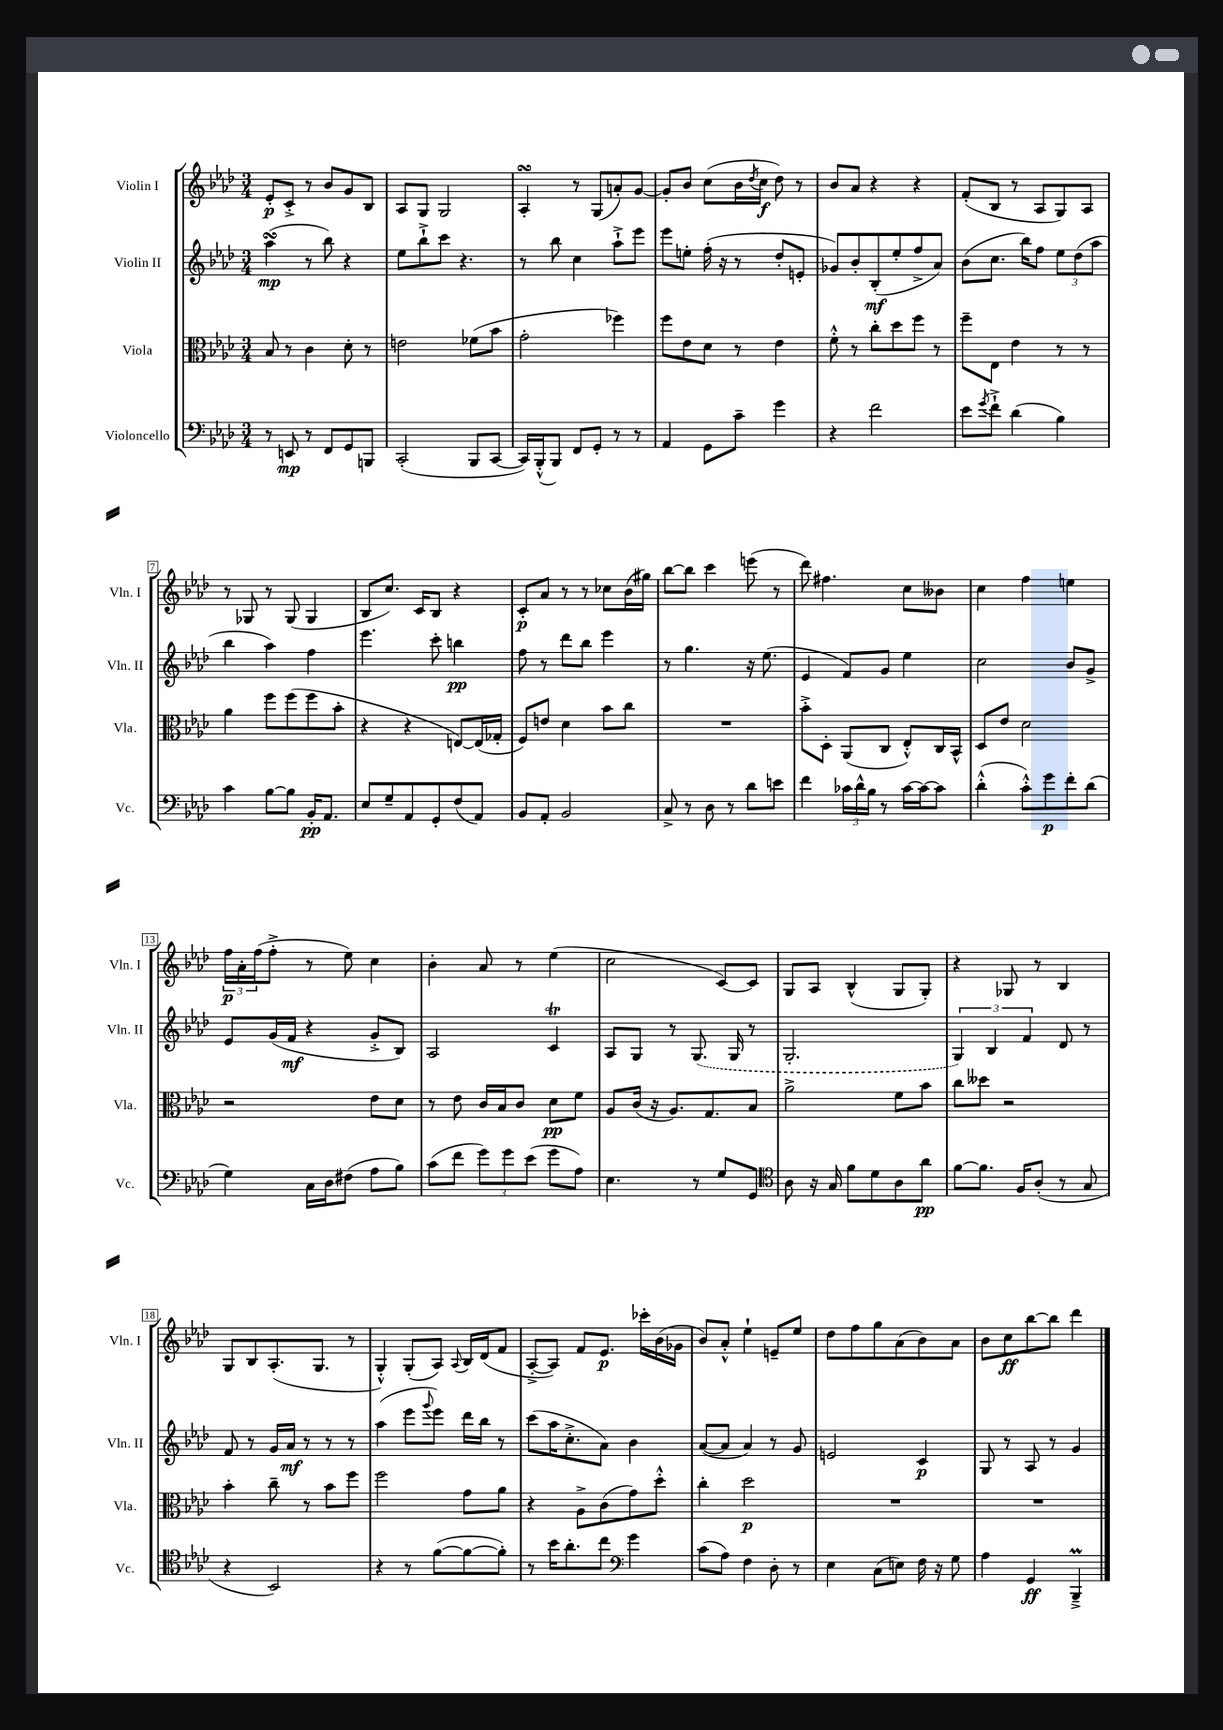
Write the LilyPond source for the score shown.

<<
\new StaffGroup <<
\new Staff = "s0" \with { instrumentName = "Violin I" shortInstrumentName = "Vln. I" } {
    \clef treble \key aes \major \numericTimeSignature \time 3/4
    ees'8-.\p c'8-.-> r8 bes'8 g'8 bes8 |
    aes8 g8 g2 |
    aes4-.\turn r8 g8( a'8-.) g'8~ |
    g'8-. bes'8 c''8( bes'16 \acciaccatura { des''8 } c''16\f des''8) r8 |
    bes'8 aes'8 r4 r4 |
    f'8-.( bes8 r8 aes8 g8) aes8 |
    r8 ges8 r8 ges8( ges4 |
    bes8 c''8.) c'16 bes8 r4 |
    c'8-.\p aes'8 r8 r8 ces''8 bes'16( gis''16) |
    bes''8~ bes''8 c'''4 e'''8( r8 |
    des'''8) fis''4. c''8 beses'8 |
    c''4 f''4 e''4 |
    \tuplet 3/2 { f''16\p aes'16-. f''16( } f''8-.-> r8 ees''8) c''4 |
    bes'4-. aes'8 r8 ees''4( |
    c''2 c'8~) c'8 |
    g8 aes8 bes4-^( g8 g8-.) |
    r4 ges8 r8 bes4 |
    g8 bes8 aes8.-.( g8. r8 |
    g4-.-^) g8-.( aes8) \appoggiatura { aes8 } bes16 des'16( f'8 |
    aes8~-.-> aes8) f'8 ees'8.\p ces'''16-. bes'16( ges'16 |
    bes'8) aes'8-.-^ ees''4-! e'8-- ees''8 |
    des''8 f''8 g''8 aes'8( bes'8) aes'8 |
    bes'8 c''8\ff bes''8~ bes''8 des'''4 \bar "|." |
}
\new Staff = "s1" \with { instrumentName = "Violin II" shortInstrumentName = "Vln. II" } {
    \clef treble \key aes \major \numericTimeSignature \time 3/4
    aes''4\turn\mp( r8 bes''8) r4 |
    ees''8 bes''8-!-> c'''8 r4. |
    r8 bes''8 c''4 aes''8-!-> ees'''8 |
    ees'''8 e''8-. f''16-.( r16 r8 des''8-. e'8-. |
    ges'8) bes'8-. bes8-.\mf( ees''8-. f''8-> aes'8) |
    bes'8( c''8. bes''16) f''8 \tuplet 3/2 { ees''8 des''8( aes''8 } |
    bes''4 aes''4) f''4 |
    ees'''4. c'''8-. b''4\pp |
    f''8 r8 des'''8 bes''8 ees'''4 |
    r8 g''4. r16 ees''8.( |
    ees'4 f'8) g'8 ees''4 |
    c''2 bes'8 g'8-> |
    ees'8 g'16( f'16\mf r4 g'8-.-> bes8) |
    aes2 c'4\trill |
    aes8 g8 r8 \once \slurDashed g8.( g16 r8 |
    g2.-. |
    \tuplet 3/2 { g4) bes4 f'4 } des'8 r8 |
    f'8 r8 g'16 aes'16\mf r8 r8 r8 |
    aes''4( ees'''8 \appoggiatura { g'''8 } ees'''8) des'''16 bes''16 r8 |
    c'''8( aes''16 c''8.-.-> aes'8) bes'4 |
    aes'8~( aes'8 aes'4) r8 g'8 |
    e'2 c'4\p |
    g8 r8 aes8 r8 g'4 \bar "|." |
}
\new Staff = "s2" \with { instrumentName = "Viola" shortInstrumentName = "Vla." } {
    \clef alto \key aes \major \numericTimeSignature \time 3/4
    bes8 r8 c'4 des'8-. r8 |
    e'2 fes'8( bes'8 |
    g'2-. fes''4) |
    f''8 ees'8 des'8 r8 ees'4 |
    f'8-.-^ r8 c''8-. des''8 f''8 r8 |
    f''8-- ees8 ees'4 r8 r8 |
    aes'4 f''8 f''8( f''8 bes'8-. |
    r4 r4 e8~) e16( ges16-. |
    f8) e'8 des'4 bes'8 c''8 |
    R2. |
    bes'8-.-> des8-. aes,8( c8 ees8-.-^) c16 bes,16-^ |
    des8 ees'8 des'2 |
    r2 ees'8 des'8 |
    r8 ees'8 c'16 bes16 c'8 des'8\pp f'8 |
    aes8 c'16( r16 aes8.) g8. bes8 |
    aes'2-> f'8 bes'8 |
    c''8 deses''8 r2 |
    bes'4-. c''8-- r8 bes'8 f''8 |
    f''2 g'8 aes'8 |
    r4 aes8-> c'8( g'8) des''8-.-^ |
    c''4-. des''2\p |
    R2. |
    R2. \bar "|." |
}
\new Staff = "s3" \with { instrumentName = "Violoncello" shortInstrumentName = "Vc." } {
    \clef bass \key aes \major \numericTimeSignature \time 3/4
    r8 e,8\mp r8 f,8 g,8 b,,8 |
    c,2-.( bes,,8 c,8~ |
    c,16) bes,,16-.-^( bes,,8) f,8 g,8-. r8 r8 |
    aes,4 g,8 c'8-- g'4 |
    r4 f'2 |
    ees'8 \acciaccatura { g'8 } f'8-!-> des'4( bes4) |
    c'4 bes8~ bes8 bes,16-.\pp aes,8. |
    ees8 g8-- aes,8 g,8-. f8( aes,8) |
    bes,8 aes,8-. bes,2 |
    c8-> r8 des8 r8 des'8 e'8 |
    f'4 \tuplet 3/2 { ces'16 des'16-^ bes16 } r8 ces'16~ ces'16~ ces'8 |
    des'4-.-^( c'8-.-^) g'8\p f'8-. des'8( |
    g4) c16 des16 fis8( aes8 bes8) |
    c'8( f'8 \tuplet 3/2 { g'8) g'8 ees'8( } g'8 aes8) |
    ees4. r8 g8 g,8 |
    \clef tenor aes8 r16 g16 f'8 des'8 aes8 aes'8\pp |
    f'8~ f'8. f16 aes8-.( r8 g8 |
    r4 bes,2) |
    r4 r8 f'8~( f'8~ f'8-.) |
    r8 bes'16 aes'8.-. c''8 \clef bass g'4 |
    c'8( aes8) f4 des8-. r8 |
    ees4 c8( e8) f16 r16 g8 |
    aes4 g,4\ff bes,,4--->\prall \bar "|." |
}
>>
>>
\layout { \context { \Score \override BarNumber.stencil = #(make-stencil-boxer 0.1 0.3 ly:text-interface::print) } }
